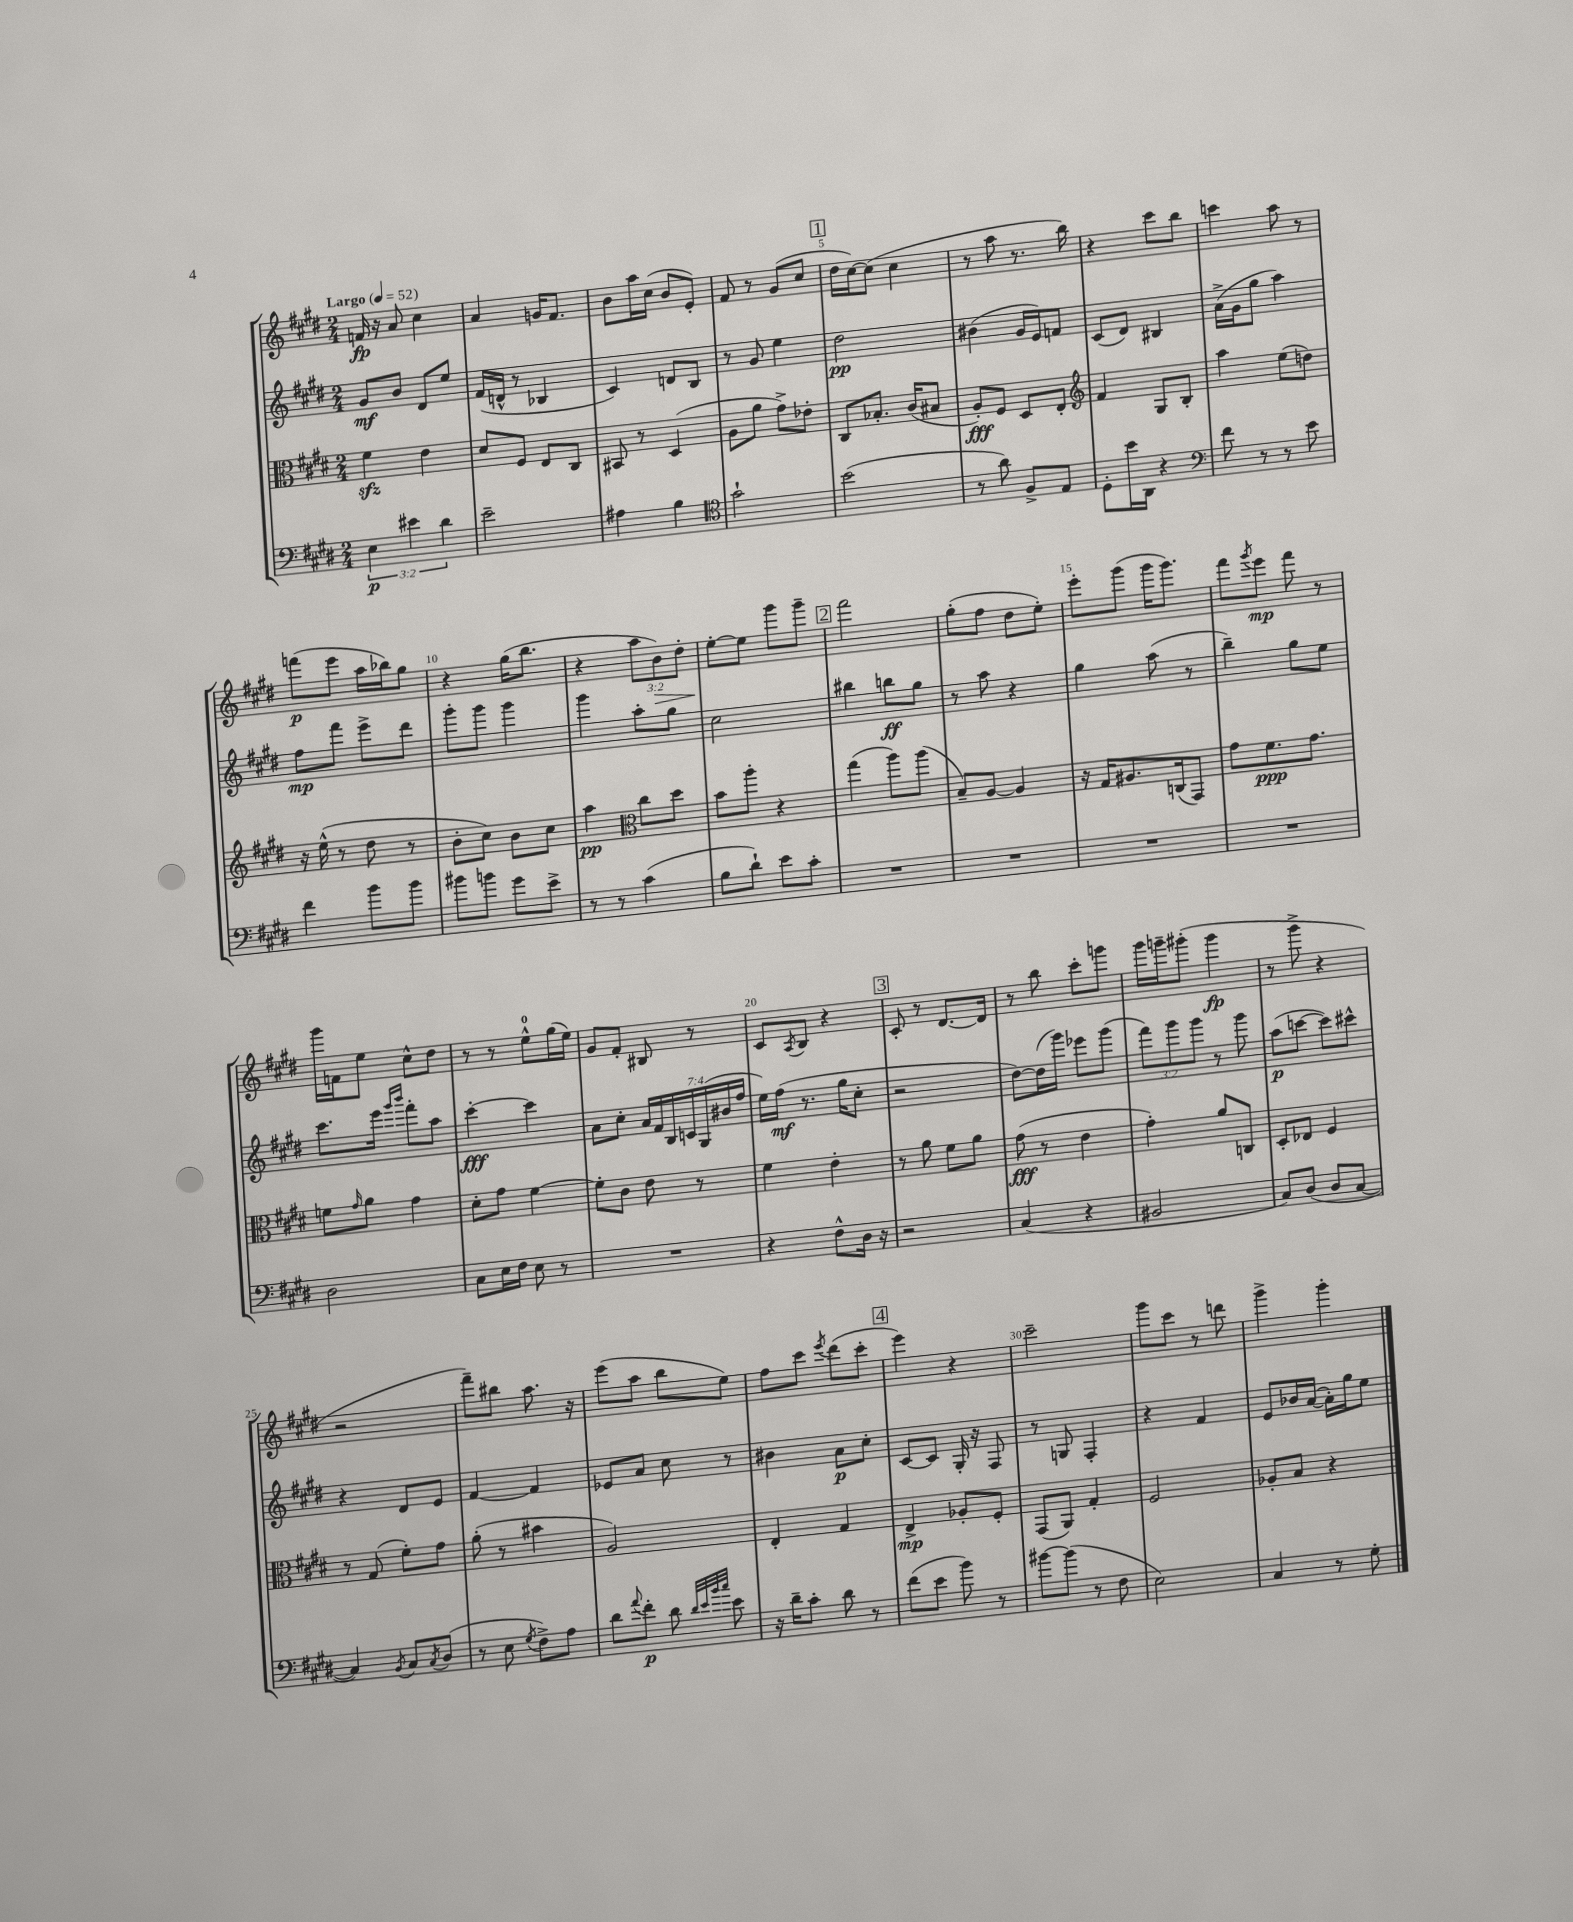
<<
\new StaffGroup <<
\new Staff = "s0" {
    \clef treble \key e \major \numericTimeSignature \time 2/4 \override Staff.TupletNumber.text = #tuplet-number::calc-fraction-text \tempo "Largo" 4 = 52
    f'16\fp r16 a'8 cis''4 |
    a'4 g'16 fis'8. |
    b'8 a''16 cis''16( b'8 e'8-.) |
    fis'8 r8 gis'8( cis''8 |
    \mark \markup { \box "1" } dis''16 cis''16~) cis''8( cis''4 |
    r8 a''8 r8. b''16) |
    r4 cis'''8 b''8 |
    c'''4 a''8 r8 |
    f'''8\p( e'''8 a''16 bes''16) gis''8 |
    r4 gis''16( b''8. |
    r4 \tuplet 3/2 { a''8 b'8\>) dis''8-. } |
    e''8~-.\! e''8 gis'''8 gis'''8-- |
    \mark \markup { \box "2" } fis'''2 |
    gis''8-.( fis''8 dis''8 e''8-.) |
    e'''8-. gis'''8( gis'''16 gis'''8.) |
    fis'''8 \acciaccatura { gis'''8 } e'''8\mp fis'''8 r8 |
    gis'''16 f'16 e''8 cis''8-^ dis''8 |
    r8 r8 e''8-0-^ gis''16( e''16) |
    gis'8 fis'8-. bis8 r8 |
    cis'8 \acciaccatura { a8 } b8 r4 |
    \mark \markup { \box "3" } cis'8-. r8 dis'8.~ dis'16 |
    r8 b''8 cis'''8-. g'''8 |
    gis'''16 g'''16-- gis'''8-.( gis'''4\fp |
    r8 gis'''8-> r4 |
    r2 |
    fis'''8--) bis''8 a''8. r16 |
    e'''8( a''8 b''8 e''8) |
    fis''8 cis'''8 \acciaccatura { e'''8 } dis'''8( cis'''8-. |
    \mark \markup { \box "4" } e'''4) r4 |
    cis'''2-- |
    gis'''8 cis'''8 r8 d'''8 |
    gis'''4-> gis'''4-. \bar "|." |
}
\new Staff = "s1" {
    \clef treble \key e \major \numericTimeSignature \time 2/4 \override Staff.TupletNumber.text = #tuplet-number::calc-fraction-text
    gis'8\mf b'8 dis'8 e''8 |
    fis'16( d'16-^ r8 bes4 |
    cis'4) d'8 b8 |
    r8 gis'8 e''4 |
    \mark \markup { \box "1" } dis''2\pp |
    bis'4( gis'16 e'16) f'8 |
    cis'8( dis'8) bis4 |
    a'16->( gis'16 gis''8 a''4) |
    fis''8\mp fis'''8 e'''8-> dis'''8 |
    gis'''8-. gis'''8 gis'''4 |
    gis'''4 a''8-. gis''8 |
    cis''2 |
    \mark \markup { \box "2" } bis''4 b''8\ff gis''8 |
    r8 a''8 r4 |
    gis''4 a''8( r8 |
    b''4--) gis''8 e''8 |
    cis'''8. e'''16 \grace { gis'''16 b'''16 } fis'''8-. a''8 |
    cis'''4~-.\fff cis'''4 |
    a'8 cis''8-. \tuplet 7/4 { a'16 fis'16 b16 c'16 gis16( bis'16 fis''16 } |
    e''16) fis''16\mf( r8. gis''16 cis''8-. |
    \mark \markup { \box "3" } r2 |
    dis''8~) dis''16( gis'''16) ees'''8 gis'''8( |
    \tuplet 3/2 { fis'''8) gis'''8 gis'''8 } r8 gis'''8 |
    a''8\p( c'''8~ c'''8) cis'''8-^ |
    r4 dis'8 e'8 |
    fis'4~ fis'4 |
    ees'8 a'8 cis''8 r8 |
    bis'4 a'8\p cis''8-. |
    \mark \markup { \box "4" } cis'8~ cis'8 gis16-. r16 fis8 |
    r8 g8 fis4-. |
    r4 fis'4 |
    e'8 bes'16 a'16~( a'16-.) gis''16 e''8 \bar "|." |
}
\new Staff = "s2" {
    \clef alto \key e \major \numericTimeSignature \time 2/4
    fis'4\sfz e'4 |
    dis'8 fis8 e8 cis8 |
    bis,8 r8 dis4( |
    a8 a'8 gis'8->) ees'8-. |
    \mark \markup { \box "1" } cis8 bes8.-. cis'16( bis8 |
    a8-.\fff) fis8 dis8 e8-. |
    \clef treble fis'4 gis8 b8-. |
    a''4 e''8( d''8) |
    r16 e''16-^( r8 dis''8 r8 |
    b'8-. cis''8) b'8 cis''8 |
    a''4\pp \clef alto cis''8 dis''8 |
    b'8 a''8-. r4 |
    \mark \markup { \box "2" } gis''4( a''8) a''8( |
    b8--) a8~ a4 |
    r16 gis16 ais8. c16( gis,8) |
    gis'8 fis'8.\ppp gis'8. |
    f'8 \grace { gis'16 } a'8 gis'4 |
    dis'8-. gis'8 fis'4~ |
    fis'8-. cis'8 e'8 r8 |
    fis'4 e'4-. |
    \mark \markup { \box "3" } r8 a'8 fis'8 a'8 |
    gis'8\fff( r8 e'4 |
    gis'4-.) a'8 c8 |
    dis8-. ees8 fis4 |
    r8 gis8( fis'8-.) gis'8 |
    a'8-.( r8 bis'4 |
    a2) |
    e4-. gis4 |
    \mark \markup { \box "4" } e4->\mp aes8-. fis8-. |
    gis,8( a,8) gis4-. |
    fis2 |
    aes8-. b8 r4 \bar "|." |
}
\new Staff = "s3" {
    \clef bass \key e \major \numericTimeSignature \time 2/4 \override Staff.TupletNumber.text = #tuplet-number::calc-fraction-text
    \tuplet 3/2 { e4\p eis'4 dis'4 } |
    e'2-- |
    ais4 b4 |
    \clef tenor gis'2-! |
    \mark \markup { \box "1" } b'2( |
    r8 a'8) fis8-> e8 |
    dis8-. b'16 a,16 r4 |
    \clef bass fis'8 r8 r8 e'8 |
    fis'4 b'8 b'8 |
    bis'8 b'8 gis'8 e'8-> |
    r8 r8 cis'4( |
    b8 dis'8-!) e'8 cis'8-. |
    \mark \markup { \box "2" } R2 |
    R2 |
    R2 |
    R2 |
    dis2 |
    cis8 e16 fis16 e8 r8 |
    R2 |
    r4 fis8-^ dis16 r16 |
    \mark \markup { \box "3" } r2 |
    cis4( r4 |
    bis,2 |
    cis8) dis8( dis8 cis8~ |
    cis4) \acciaccatura { b,8 } cis8 \acciaccatura { cis8 } dis8( |
    r8 e8 \acciaccatura { gis8 } fis8->) a8 |
    dis'8 \appoggiatura { a'8 } fis'8-.\p dis'8 \grace { dis'32 e'32 b'32 cis''32 } e'8 |
    r16 dis'16-- cis'8-. dis'8 r8 |
    \mark \markup { \box "4" } fis'8( e'8 b'8) r8 |
    bis'8~ bis'8( r8 fis8 |
    e2) |
    cis4 r8 gis8-. \bar "|." |
}
>>
>>
\layout { \context { \Score \override BarNumber.break-visibility = ##(#f #t #t) barNumberVisibility = #(every-nth-bar-number-visible 5) } }
